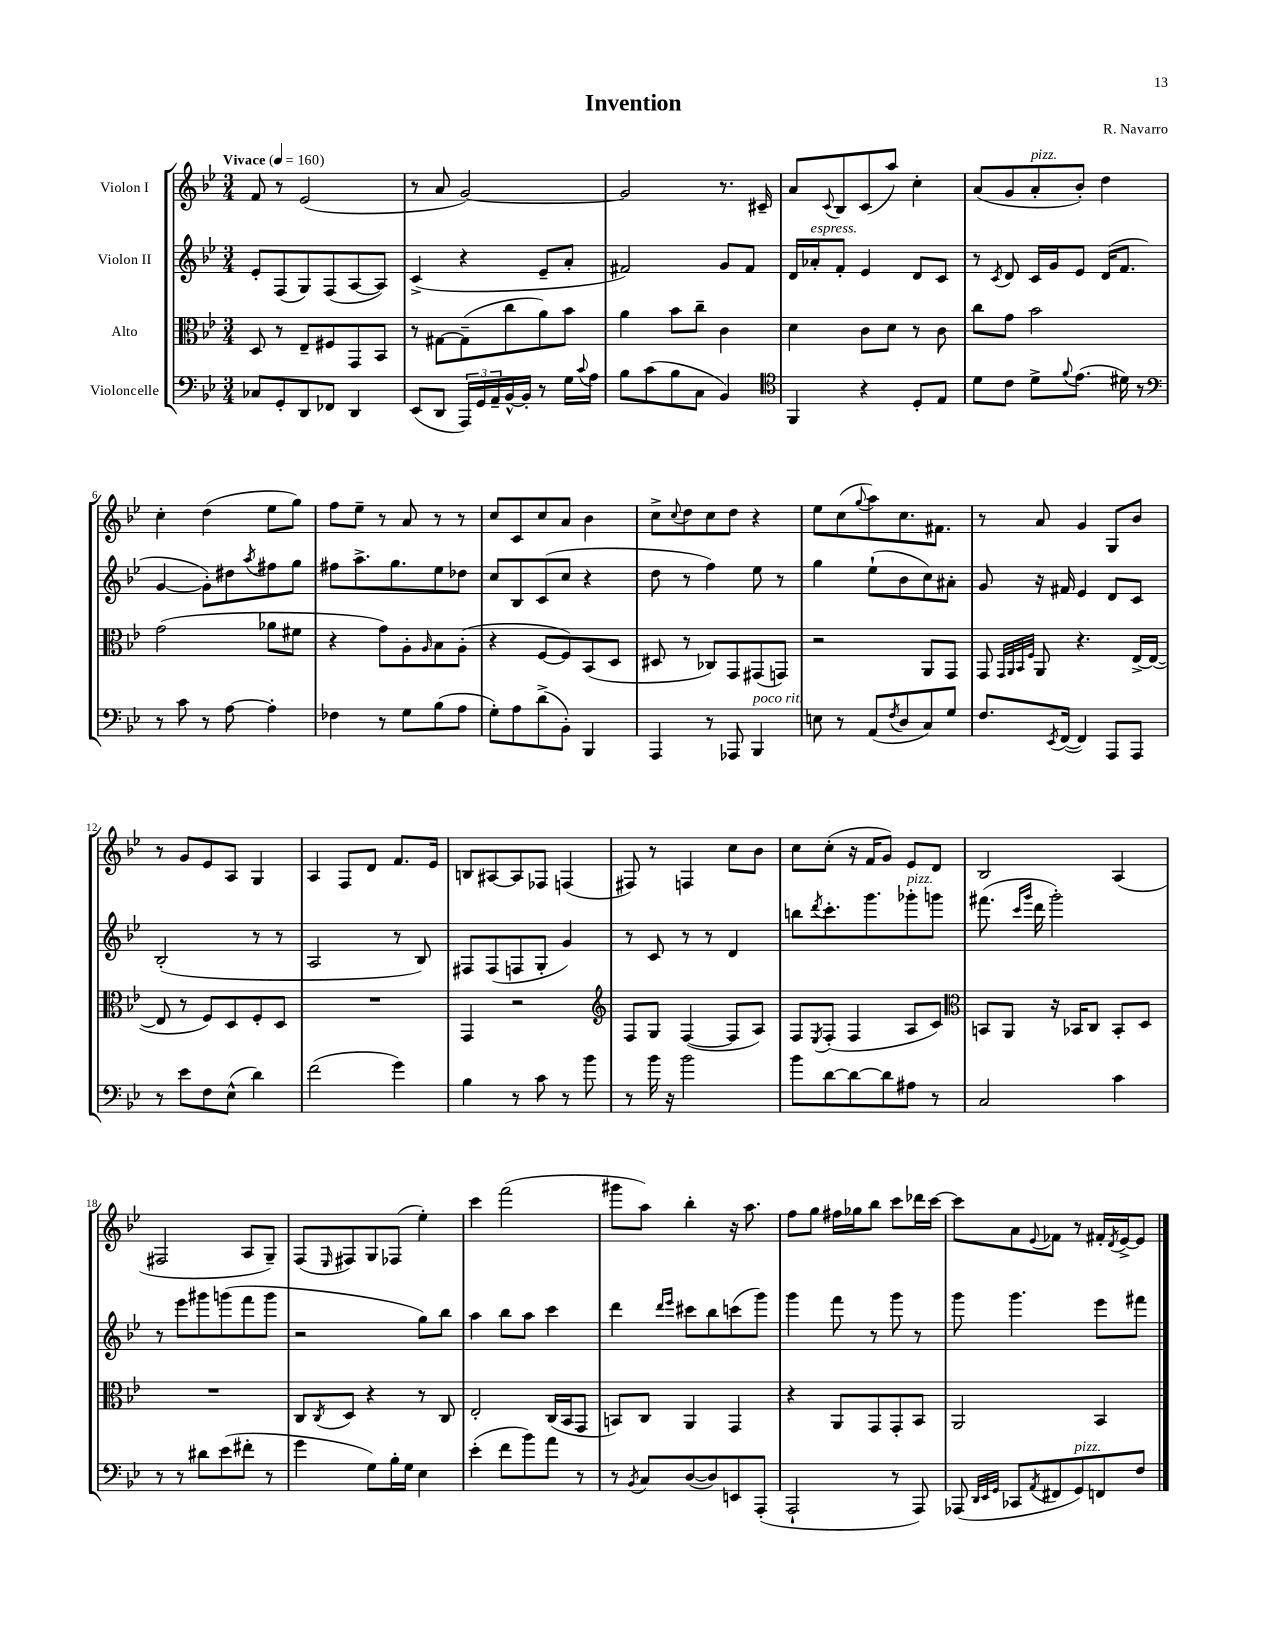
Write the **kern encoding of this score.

**kern	**kern	**kern	**kern
*staff4	*staff3	*staff2	*staff1
*clefF4	*clefC3	*clefG2	*clefG2
*k[b-e-]	*k[b-e-]	*k[b-e-]	*k[b-e-]
*M3/4	*M3/4	*M3/4	*M3/4
*MM160	*MM160	*MM160	*MM160
8C-/L	8D/	8e-'/L	8f/
8GG'/	8r	(8F/	8r
8DD/	8E-~/L	8G/)	(2e-/
8FF-/J	8F#/	(8F/	.
4DD/	8GG/	[8A/	.
.	8BB-/J	8A/]J)	.
=	=	=	=
(8EE-/L	8r	(4c^/	8r
8DD/J	[8G#\L	.	8a/
24AAA/LL)	(8G#~\]	4r	[2g/)
24GG/	.	.	.
24AA~/	.	.	.
[16BB-^^/	8cc\	.	.
16BB-'/]JJ	.	.	.
8r	8a\)	8e-~/L	.
16G\LL	8b-\J	8a'/J	.
8qqc/	.	.	.
16A\JJ	.	.	.
=	=	=	=
8B-\L	4a\	2f#/)	2g/]
(8c\	.	.	.
8B-\	8b-\L	.	.
8C\J	8cc~\J	.	.
4BB-/)	4c\	8g/L	8.r
.	.	8f#/J	.
.	.	.	16c#~/
=	=	=	=
*clefC4	*	*	*
4FF/	4d\	16d/LL	8a/L
.	.	16a-'/J	.
.	.	.	8qqc/
.	.	8f'/J	8B-/
4r	8c\L	4e-/	(8c/
.	8d\J	.	8aa/J)
8D'/L	8r	8d/L	4cc'\
8E-/J	8c\	8c/J	.
=	=	=	=
8d\L	8cc\L	8r	(8a/L
.	.	8qc/	.
8c\J	8g\J	8d/	8g/
8d^\L	2b-\	16c/LL	8a'/
.	.	16g/J	.
8qqf/	.	.	.
(8.e-\J	.	8e-/J	8b-'/J)
.	.	(16d/LK	4dd\
16d#\)	.	8.f/J	.
8r	.	.	.
=	=	=	=
*clefF4	*	*	*
8r	(2g\	[4g/	4cc'\
8c\	.	.	.
8r	.	8g'\]L)	(4dd\
[8A\	.	8dd#\	.
.	.	8qaa/	.
4A'\]	8a-\L	8ff#\	8ee-\L
.	8f#\J	8gg\J	8gg\J)
=	=	=	=
4F-\	4r	8ff#\L	8ff\L
.	.	8.aa^\	8ee-~\J
8r	8g\L)	.	8r
.	.	8.gg\	.
8G\L	8A'\	.	8a/
.	16qqA/	.	.
(8B-\	8B-\	8ee-\	8r
8A\J	(8A'\J	8dd-\J	8r
=	=	=	=
8G'\L)	4r	8cc/L	8cc/L
8A\	.	8B-/	8c/
(8d^\	[8F/L	(8c/	8cc/
8BB-'\J)	8F/])	8cc/J	8a/J
4BBB-/	(8BB-/	4r	4b-\
.	8D/J	.	.
=	=	=	=
4AAA/	8D#/	8dd\	8cc^\L
.	.	.	8qqcc/
.	8r	8r	8dd\
8r	8C-/L)	4ff\)	8cc\
8AAA-/	8GG/	.	8dd\J
4BBB-/	(8GG#/	8ee-\	4r
.	8GG/J)	8r	.
=	=	=	=
8E\	2r	4gg\	8ee-\L
8r	.	.	(8cc\
.	.	.	8qqgg/
(8AA/L	.	(8ee-`\L	8aa\)
8qF/	.	.	.
8D/	.	8b-\	8.cc\
8C/)	8AA/L	8cc\)	.
.	.	.	8.f#\J
8G/J	8GG/J	8a#'\J	.
=	=	=	=
8.F/L	8GG/	8g/	8r
.	32qqGG/LLL	.	.
.	32qqAA/	.	.
.	32qqBB-/	.	.
.	32qqF/JJJ	.	.
.	8AA/	16r	8a/
8qEE-/	.	.	.
([16FF/Jk	.	16f#/	.
4FF/])	4.r	4e-/	4g/
8AAA/L	.	8d/L	8G/L
8AAA/J	[16E-^/LL	8c/J	8b-/J
.	(16E-/_JJ	.	.
=	=	=	=
8r	8E-/]	(2B-'/	8r
8e-\L	8r	.	8g/L
8F\	8F/L)	.	8e-/
(8E-^^\J	8D/	.	8A/J
4d\)	8F'/	8r	4G/
.	8D/J	8r	.
=	=	=	=
(2f\	2.r	2A/	4A/
.	.	.	8F/L
.	.	.	8d/J
4g\)	.	8r	8.f/L
.	.	8B-/)	.
.	.	.	16e-/Jk
=	=	=	=
4B-\	4GG/	8F#/L	8B/L
.	.	(8F#/	[8A#/
8r	2r	8F/	8A#/]
8c\	.	8G'/J	8F-/J
8r	.	4g/)	(4F/
8b-\	.	.	.
=	=	=	=
*	*clefG2	*	*
8r	8F/L	8r	8F#/)
16b-\	8G/J	8c/	8r
16r	.	.	.
2b-\	([4F/	8r	4F/
.	.	8r	.
.	8F/]L	4d/	8cc\L
.	8A/J)	.	8b-\J
=	=	=	=
8b-\L	8F/L	8bb\L	8cc\L
.	8qE-/	8qddd/	.
[8d\	(8F'/J	8.ccc'\	(8cc'\J
8d\_	4F/	.	16r
.	.	8.ggg\	16f/LK
8d\]	.	.	8g/J)
8A#\J	8A/L	8ggg-'\	8e-/L
8r	8c/J)	8ggg\J	8d/J
=	=	=	=
*	*clefC3	*	*
2C/	8BB/L	(8.fff#\	2B-/
.	8AA/J	.	.
.	.	16qqccc/LL	.
.	.	16qqggg/JJ	.
.	.	16ddd\	.
.	16r	2ggg'\)	.
.	16BB-/LK	.	.
.	8C/J	.	.
4c\	8BB-'/L	.	(4A/
.	8D/J	.	.
=	=	=	=
8r	2.r	8r	2F#/
8r	.	8eee-\L	.
8d#\L	.	8ggg#\	.
(8e-\	.	(8ggg\	.
8f#'\J	.	8fff\	8A/L
8r	.	8ggg\J	8G~/J)
=	=	=	=
4g\	8C/L	2r	(8F/L
.	8qC/	.	16qqE-/
.	8D/J	.	8F#/)
8G\L)	4r	.	8G/
16B-'\L	.	.	(8F-/J
16G\JJ	.	.	.
4E-\	8r	8gg\L)	4ee-'\)
.	8C/	8bb-\J	.
=	=	=	=
(4e-'\	2E-'/	4aa\	4ccc\
8f\L	.	8bb-\L	(2fff\
8b-\)	.	8aa\J	.
8a\J	(16C/LL	4ccc\	.
.	16BB-/J	.	.
8r	8GG/J	.	.
=	=	=	=
8r	8BB/L)	4ddd\	8ggg#\L
8qBB-/	.	.	.
8C/L	8C/J	.	8aa\J)
.	.	16qqddd/LL	.
.	.	16qqeee-/JJ	.
([8D/	4AA/	8ccc#\L	4bb-'\
8D/])	.	8bb-\	.
8EE/	4GG/	(8ccc\	16r
.	.	.	8.aa\
(8AAA'/J	.	8ggg\J)	.
=	=	=	=
2AAA`/	4r	4ggg\	8ff\L
.	.	.	8gg\J
.	8AA/L	8fff\	16ff#\LL
.	.	.	16gg-\J
.	8GG/	8r	8bb-\J
8r	8GG'/	8ggg\	8ccc\L
8AAA/)	8BB-/J	8r	16ddd-\L
.	.	.	[16ccc\JJ
=	=	=	=
(8AAA-/	2AA/	8ggg\	8ccc\]L
32qqDD/LLL	.	.	.
32qqEE-/	.	.	.
32qqGG/JJJ	.	.	.
8CC-/L	.	4.ggg\	8a\
8qAA/	.	.	8qqe-/
8FF#/	.	.	8f-\J
8GG/)	.	.	8r
8FF/	4BB-/	8eee-\L	16f#'/LL
.	.	.	8qd/
.	.	.	[16e-^/J
8F/J	.	8fff#\J	8e-/]J
==	==	==	==
*-	*-	*-	*-
